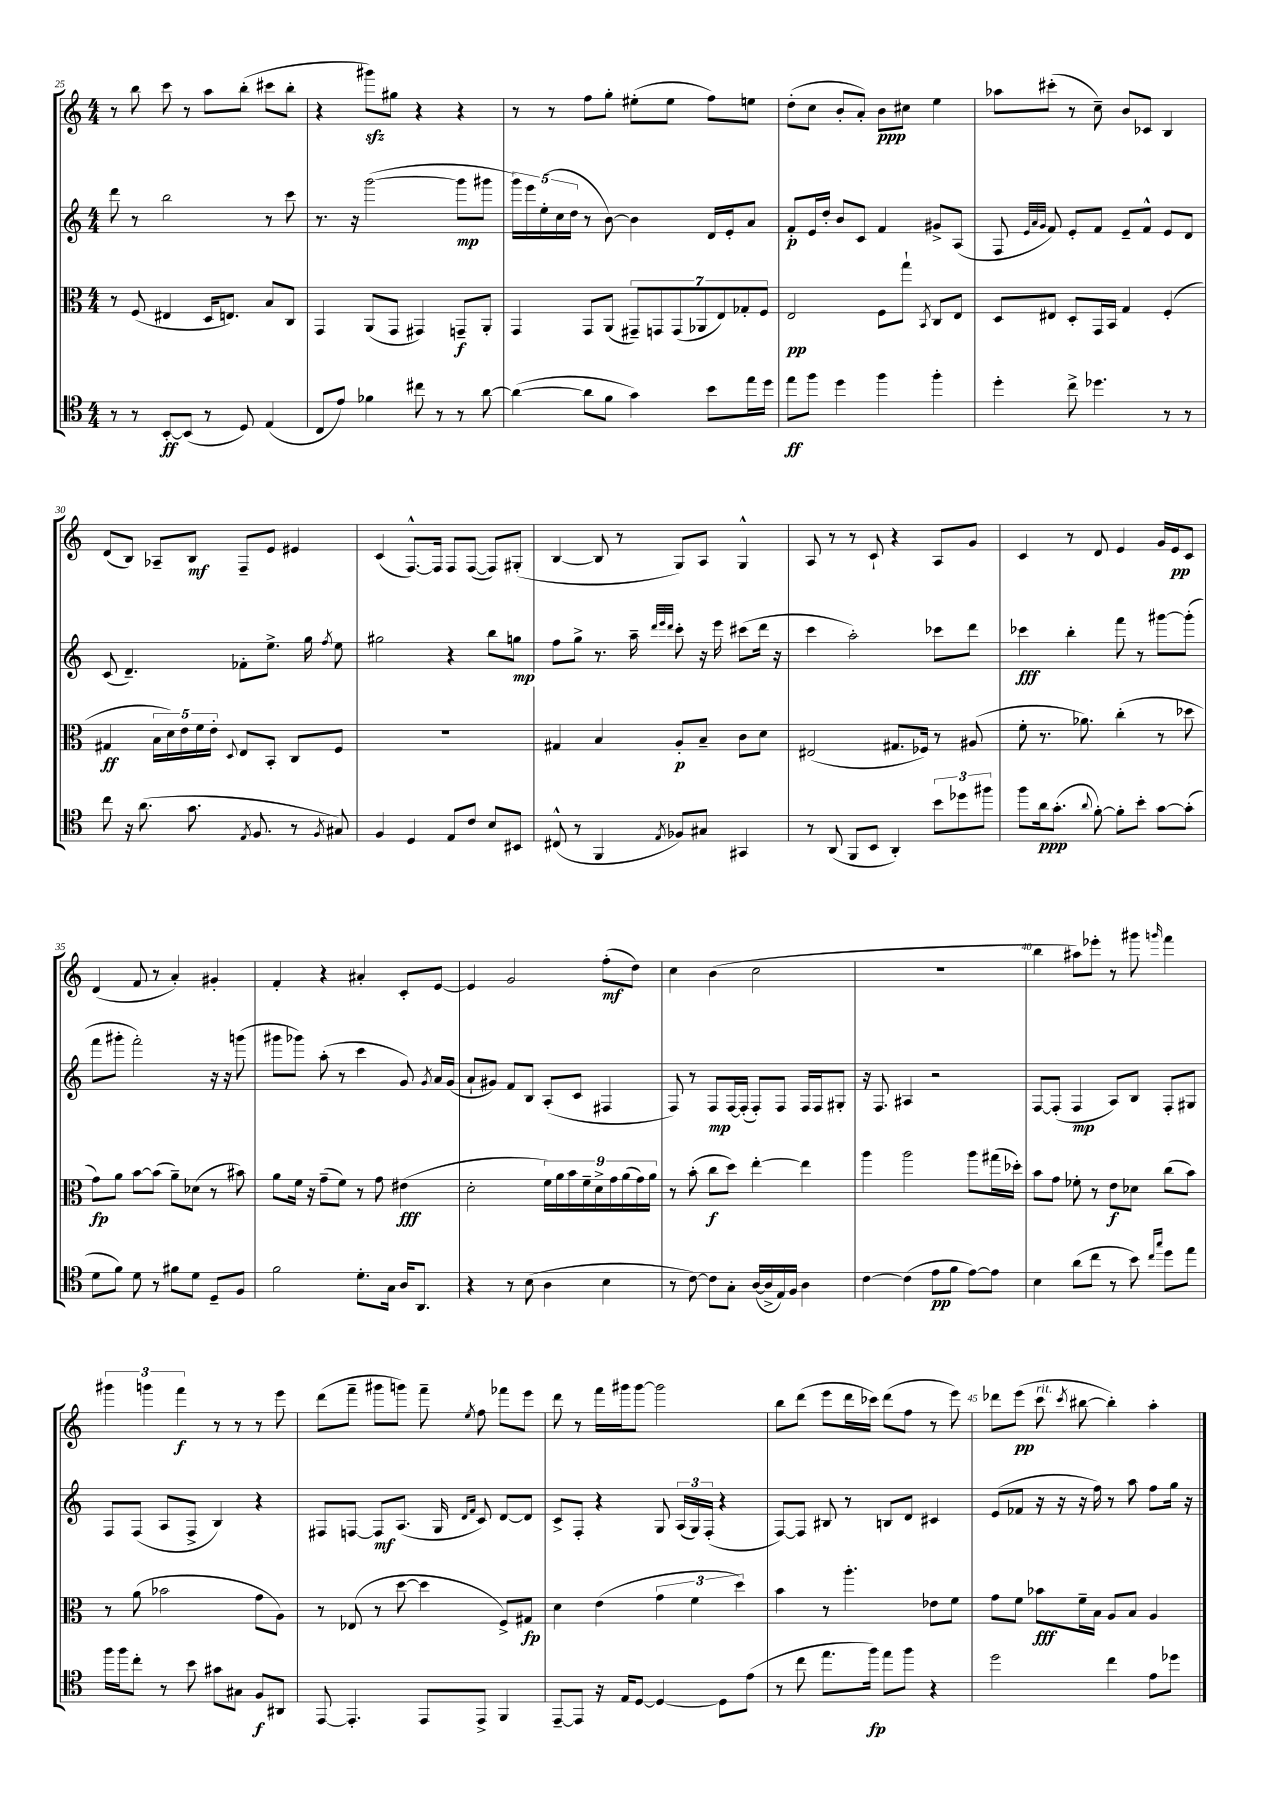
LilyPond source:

<<
\new StaffGroup <<
\new Staff = "s0" {
    \clef treble \key c \major \numericTimeSignature \time 4/4
    \autoBeamOff r8 b''8 c'''8 r8 a''8[ b''8]-.( cis'''8[ b''8]-. |
    r4 gis'''8[\sfz) gis''8] r4 r4 |
    r8 r8 f''8[ g''8]-. eis''8[-.( eis''8] f''8[) e''8] |
    d''8[-.( c''8] b'8[-. a'8]-.) b'8[\ppp cis''8] e''4 |
    aes''8[ cis'''8]-.( r8 c''8--) b'8[ ces'8] b4 |
    d'8[( b8]) aes8[-- b8]\mf f8[-- e'8] eis'4 |
    c'4( f8.[~-^) f16] f8[ f8]~( f8[) gis8]-.( |
    b4~ b8 r8 g8[) a8] g4-^ |
    a8 r8 r8 c'8-! r4 a8[ g'8] |
    c'4 r8 d'8 e'4 g'16[ e'16\pp c'8] |
    d'4( f'8 r8 a'4-.) gis'4-. |
    f'4-. r4 ais'4-. c'8[-. e'8]~ |
    e'4 g'2 f''8[-.\mf( d''8]) |
    c''4 b'4( c''2 |
    R1 |
    b''4 ais''8[) ees'''8]-. r8 gis'''8 \grace { g'''16 } f'''4 |
    \tuplet 3/2 { gis'''4 g'''4 f'''4\f } r8 r8 r8 e'''8 |
    d'''8[( f'''8]-- gis'''8[ g'''8]) f'''8-- \acciaccatura { e''8 } f''8 fes'''8[ e'''8] |
    d'''8 r8 f'''16[ gis'''16 gis'''8]~ gis'''2 |
    b''8[ d'''8]( e'''8[ d'''16 ces'''16]) d'''8[( f''8] r8 e'''8) |
    des'''8[ e'''8]\pp( c'''8^\markup { \italic "rit." } \acciaccatura { c'''8 } bis''8~ bis''4-.) a''4-. \bar "|." |
}
\new Staff = "s1" {
    \clef treble \key c \major \numericTimeSignature \time 4/4
    \autoBeamOff d'''8 r8 b''2 r8 c'''8 |
    r8. r16 g'''2~( g'''8[\mp gis'''8] |
    \tuplet 5/4 { g'''16[) e'''16 e''16-.( c''16 d''16] } r8 b'8~) b'4 d'16[ e'16-. a'8] |
    f'8[-.\p e'16 d''16]-. b'8[ c'8] f'4 gis'8[-> a8]( |
    f8 \grace { e'32[ a'32 g'32] } f'8) e'8[-. f'8] e'8[-- f'8]-^ e'8[ d'8] |
    c'8( d'4.--) fes'8[-. e''8.]-> g''16 \acciaccatura { f''8 } e''8 |
    gis''2 r4 b''8[ g''8]\mp |
    f''8[ g''8]-> r8. a''16-- \grace { d'''32[ e'''32 d'''32] } c'''8-. r16 e'''16 cis'''8[( d'''16] r16 |
    c'''4 a''2-.) ces'''8[ d'''8] |
    ces'''4\fff b''4-. f'''8 r8 gis'''8[~ gis'''8]-.( |
    f'''8[ gis'''8]-. f'''2-.) r16 r16 g'''8( |
    gis'''8[ ges'''8]) a''8-.( r8 c'''4 g'8) \acciaccatura { g'8 } a'16[ g'16]( |
    a'8[-! gis'8]) f'8[ b8] a8[-.( c'8] fis4 |
    f8) r8 f8[\mp f16~ f16]-.( f8[-.) f8] f16[ f16 gis8]-. |
    r16 f8. ais4 r2 |
    f8[~ f8]-.( f4\mp a8[) b8] f8[-. gis8] |
    f8[ f8]( a8[ f8]-> b4) r4 |
    fis8[ f8]~ f8[\mf a8.]( g16 \grace { d'16[ f'16] } c'8) d'8[~ d'8] |
    c'8[-> f8]-. r4 g8 \tuplet 3/2 { a16[( g16) f16]-.( } r4 |
    f8[~) f8] bis8 r8 b8[ d'8] cis'4 |
    e'8[( fes'8] r16 r16 r16 f''16) r8 a''8 f''8[ g''16] r16 \bar "|." |
}
\new Staff = "s2" {
    \clef alto \key c \major \numericTimeSignature \time 4/4
    \autoBeamOff r8 f8( eis4 d16[ e8.]) b8[ c8] |
    g,4 a,8[( g,8] gis,4) g,8[--\f a,8]-. |
    g,4 g,8[ a,8]( \tuplet 7/4 { gis,8[--) g,8 g,8( aes,8 e8) ges8-. f8] } |
    e2\pp f8[ g''8]-! \acciaccatura { b,8 } c8[ e8] |
    d8[ eis8] d8[-. g,16 b,16] g4 f4-.( |
    gis4\ff \tuplet 5/4 { b16[ d'16) e'16 f'16 e'16]-. } \appoggiatura { d8 } e8[ b,8]-. c8[ f8] |
    R1 |
    gis4 b4 a8[-.\p b8]-- c'8[ d'8] |
    eis2( gis8.[ fes16]) r8 ais8( |
    f'8-. r8. aes'8.) c''4-.( r8 des''8 |
    g'8[\fp) a'8] b'8[~ b'8]( a'8[--) des'8]( r8 bis'8) |
    a'8[ f'16] r16 g'8[--( f'8]) r8 g'8 eis'4\fff( |
    d'2-. \tuplet 9/8 { f'16[) a'16 b'16 f'16-- d'16-> g'16 a'16( g'16) a'16] } |
    r8 b'8-.( c''8[\f d''8]) e''4~-. e''4 |
    a''4 a''2 a''8[ gis''16( des''16]-.) |
    b'8[ g'8] fes'8-. r8 e'8[\f des'8] c''8[( b'8]) |
    r8 a'8( bes'2 g'8[ a8]) |
    r8 ees8( r8 d''8~ d''4 f8[->) gis8]\fp |
    d'4 e'4( \tuplet 3/2 { g'4 f'4 d''4) } |
    b'4 r8 a''4.-. ees'8[ f'8] |
    g'8[ f'8] bes'8[\fff f'16-- b16] a8[ b8] a4 \bar "|." |
}
\new Staff = "s3" {
    \clef tenor \key c \major \numericTimeSignature \time 4/4
    \autoBeamOff r8 r8 b,8[~-.\ff b,8]( r8 d8) e4( |
    c8[ e'8]) fes'4 cis''8 r8 r8 a'8~ |
    a'4~( a'8[ f'8] g'4) b'8[ e''16 d''16] |
    e''8[\ff f''8] d''4 f''4 f''4-. |
    d''4-. c''8-> des''4. r8 r8 |
    c''8 r16 a'8.( g'8. \acciaccatura { e8 } f8. r8 \acciaccatura { f8 } gis8) |
    f4 d4 e8[ c'8] b8[ bis,8] |
    cis8-^( r8 f,4 \acciaccatura { e8 } fes8[) gis8] gis,4 |
    r8 a,8( f,8[ b,8] a,4-.) \tuplet 3/2 { b'8[ des''8 fis''8] } |
    f''8[ a'16\ppp g'8.]-.( \appoggiatura { a'8 } f'8~-.) f'8[-. b'8]-. g'8[~ g'8]-.( |
    d'8[ f'8]) d'8 r8 fis'8[ d'8] d8[-- f8] |
    f'2 d'8.[-. g16] a16[ a,8.] |
    r4 r8 b8( a4 b4 |
    r8 c'8~) c'8[ g8]-. a16[~( a16-> e16) f16] a4 |
    c'4~ c'4( e'8[\pp f'8] e'8[~) e'8] |
    b4 a'8[( c''8] r8 b'8) \grace { c''16[ g''16] } d''8[ e''8] |
    f''16[ f''16 c''8]-. r8 b'8 gis'8[ gis8] f8[\f ais,8] |
    e,8~ e,4.-. e,8[ e,8]-> f,4 |
    e,8[~-- e,8] r16 e16[ d8]~ d4~ d8[ e'8]( |
    r8 c''8 e''8.[ f''16]\fp) e''8[ f''8] r4 |
    d''2 c''4 e'8[ des''8] \bar "|." |
}
>>
>>
\layout { \context { \Score currentBarNumber = #25 \override BarNumber.break-visibility = ##(#f #t #t) barNumberVisibility = #(every-nth-bar-number-visible 5) } }
